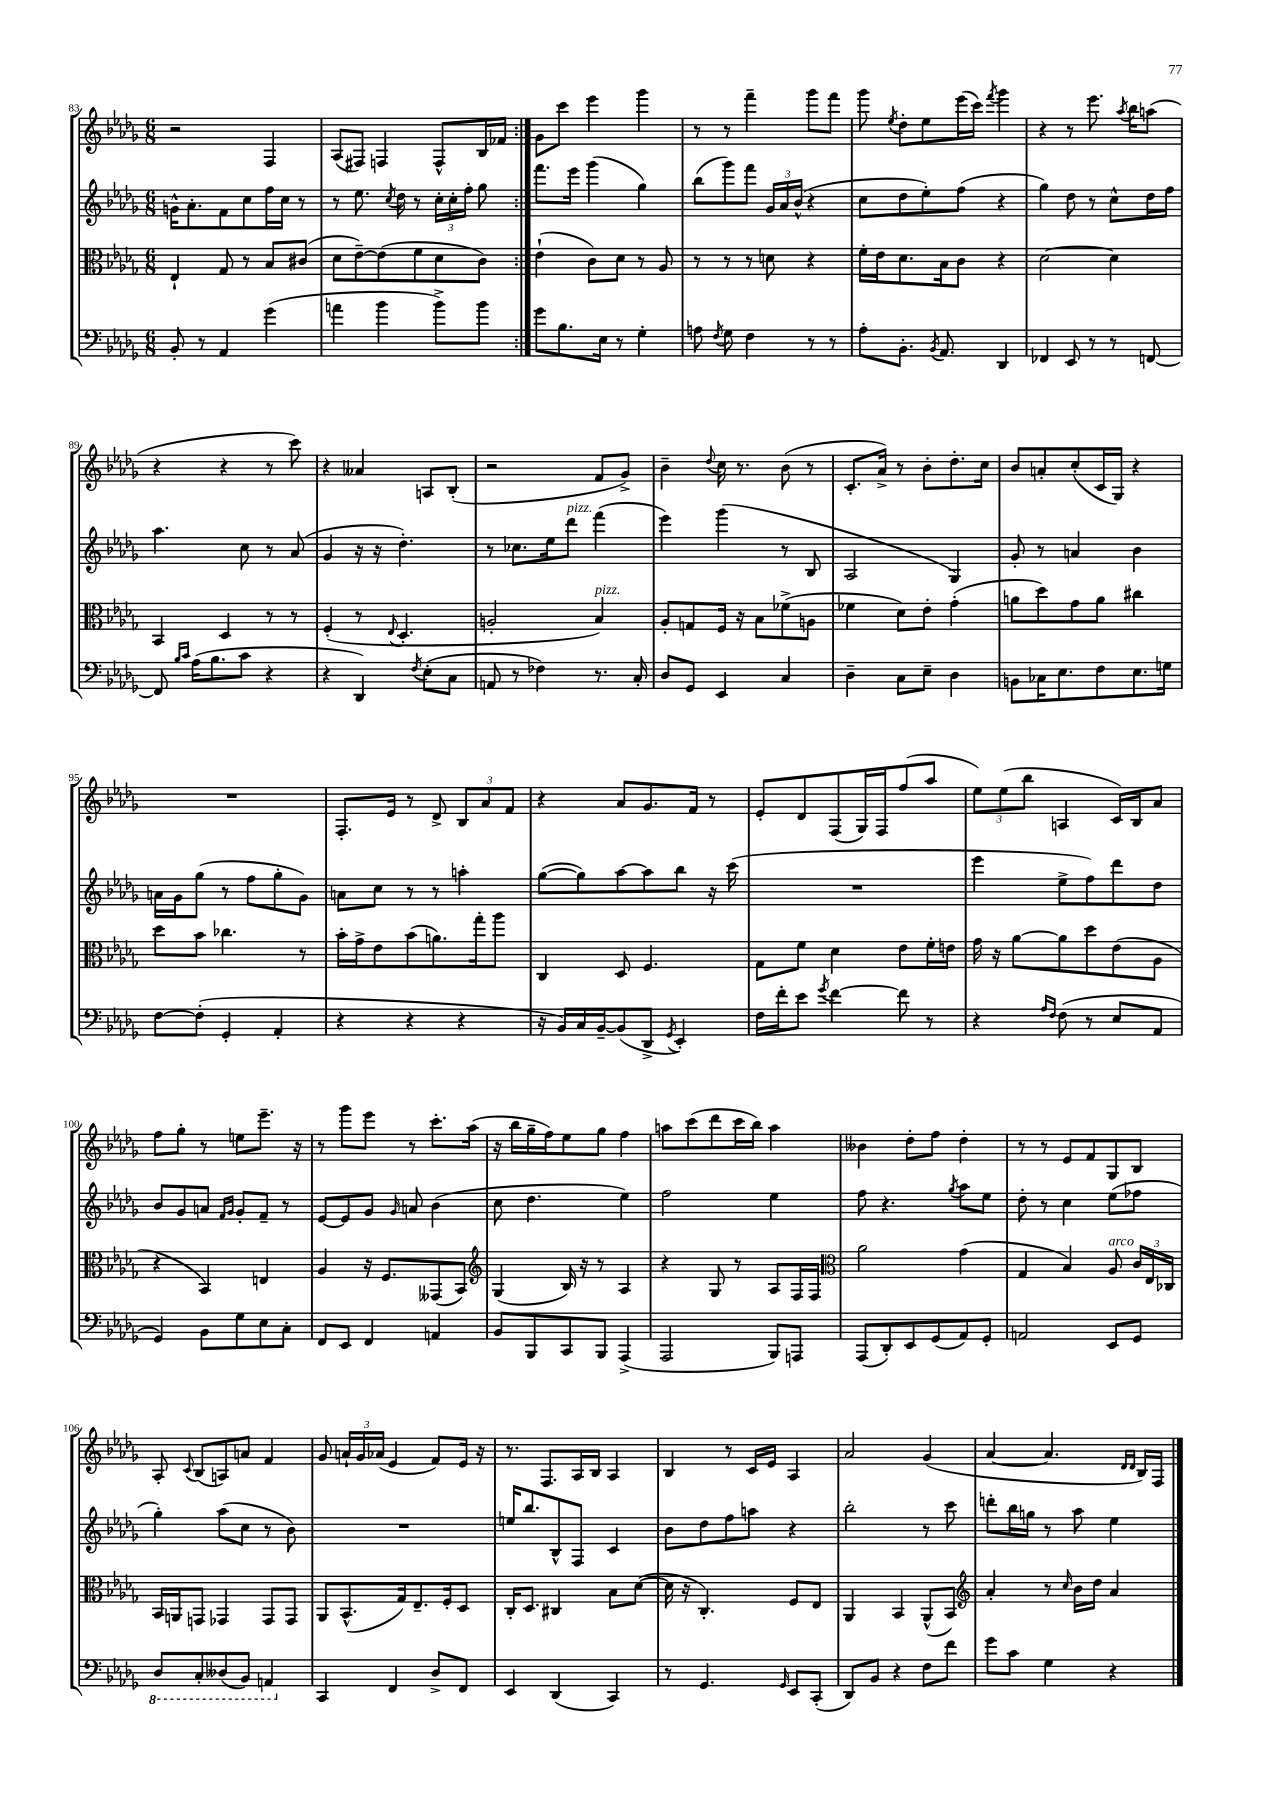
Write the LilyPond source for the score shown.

<<
\new StaffGroup <<
\new Staff = "s0" {
    \clef treble \key des \major \numericTimeSignature \time 6/8
    \autoBeamOff \repeat volta 2 { r2 f4 |
    aes8[( fis8]) f4 f8[-^ bes16 fes'16] | }
    ges'8[ c'''8] ees'''4 ges'''4 |
    r8 r8 f'''4-- ges'''8[ f'''8] |
    ges'''8 \acciaccatura { ees''8 } des''8[-. ees''8 ees'''16( c'''16]) \acciaccatura { f'''8 } ges'''4 |
    r4 r8 ees'''8. \acciaccatura { aes''8 } bes''16[ a''8]( |
    r4 r4 r8 c'''8) |
    r4 aeses'4 a8[ bes8]-.( |
    r2 f'8[ ges'8]->) |
    bes'4-- \appoggiatura { des''8 } c''16 r8. bes'8( r8 |
    c'8.[-. aes'16]->) r8 bes'8[-. des''8.-. c''16] |
    bes'8[ a'8-. c''8-.( c'16 ges16]) r4 |
    R2. |
    f8.[-. ees'16] r8 des'8-> \tuplet 3/2 { bes8[ aes'8 f'8] } |
    r4 aes'8[ ges'8. f'16] r8 |
    ees'8[-. des'8 f8( ges16) f16 f''8( aes''8] |
    \tuplet 3/2 { ees''8[) ees''8( bes''8] } a4 c'16[) bes16 aes'8] |
    f''8[ ges''8]-. r8 e''8[ ees'''8.]-- r16 |
    r8 ges'''8[ ees'''8] r8 c'''8.[-. aes''16]( |
    r16 bes''16[ ges''16-- f''16) ees''8 ges''8] f''4 |
    a''8[ c'''8( des'''8 c'''16 bes''16]) a''4 |
    beses'4 des''8[-. f''8] des''4-. |
    r8 r8 ees'8[ f'8 ges8 bes8] |
    aes8-. \appoggiatura { c'8 } bes8[( a8) a'8] f'4 |
    ges'8 \tuplet 3/2 { a'16[-! ges'16 aes'16]( } ees'4 f'8[) ees'16] r16 |
    r8. f8.[ aes16 bes16] aes4 |
    bes4 r8 c'16[ ees'16] aes4 |
    aes'2 ges'4( |
    aes'4~ aes'4. \grace { des'16[ des'16] } bes16[) f16] \bar "|." |
}
\new Staff = "s1" {
    \clef treble \key des \major \numericTimeSignature \time 6/8
    \autoBeamOff \repeat volta 2 { g'16[-^ aes'8.-. f'8 c''8 f''16 c''16] r8 |
    r8 ees''8. \acciaccatura { c''8 } des''16 r8 \tuplet 3/2 { c''16[-. c''16-. f''16]-. } ges''8 | }
    f'''8.[ ees'''16] ges'''4( ges''4) |
    bes''8[( ges'''8) f'''8] \tuplet 3/2 { ges'16[ aes'16 bes'16]-^( } r4 |
    c''8[ des''8 ees''8-.) f''8]( r4 |
    ges''4) des''8 r8 c''8[-^ des''16 f''16] |
    aes''4. c''8 r8 aes'8( |
    ges'4 r16 r16 des''4.-.) |
    r8 ces''8.[ ees''16 des'''8]^\markup { \italic "pizz." } f'''4( |
    ees'''4) ges'''4( r8 bes8 |
    aes2 ges4) |
    ges'8-. r8 a'4 bes'4 |
    a'16[ ges'16 ges''8]( r8 f''8[ ges''8-. ges'8]) |
    a'8[ c''8] r8 r8 a''4-. |
    ges''8[~( ges''8) aes''8~ aes''8 bes''8] r16 c'''16( |
    R2. |
    ees'''4 ees''8[-> f''8) des'''8 des''8] |
    bes'8[ ges'8 a'8] \grace { f'16[ ges'16] } ges'8[-. f'8]-- r8 |
    ees'8[~ ees'8 ges'8] \grace { ges'16 } a'8 bes'4( |
    c''8 des''4. ees''4) |
    f''2 ees''4 |
    f''8 r4. \acciaccatura { ges''8 } aes''8[ ees''8] |
    des''8-. r8 c''4 ees''8[( fes''8] |
    ges''4-.) aes''8[( c''8] r8 bes'8) |
    R2. |
    e''16[ bes''8. bes8-^ f8] c'4 |
    bes'8[ des''8 f''8 a''8] r4 |
    bes''2-. r8 c'''8 |
    d'''8[-. bes''16 g''16] r8 aes''8 ees''4 \bar "|." |
}
\new Staff = "s2" {
    \clef alto \key des \major \numericTimeSignature \time 6/8
    \autoBeamOff \repeat volta 2 { ees4-! ges8 r8 bes8[ cis'8]( |
    des'8[ ees'8~--) ees'8( f'8 des'8 c'8]) | }
    ees'4-!( c'8[) des'8] r8 aes8 |
    r8 r8 r8 d'8 r4 |
    f'16[-. ees'16 des'8. bes16 c'8] r4 |
    des'2~ des'4 |
    bes,4 des4 r8 r8 |
    f4-.( r8 \appoggiatura { ees8 } des4.-. |
    a2-. bes4^\markup { \italic "pizz." }) |
    aes8[-. g8 f16] r16 bes8[ fes'8->( a8] |
    fes'4 des'8[) ees'8]-. ges'4-.( |
    a'8[ des''8) ges'8 a'8] cis''4 |
    des''8[ bes'8] ces''4. r8 |
    bes'16[-. ges'16-> ees'8 bes'8( a'8.) ges''16-. aes''8] |
    c4 des8 f4. |
    ges8[ f'8] des'4 ees'8[ f'16-. e'16] |
    ges'16 r16 aes'8[~ aes'8 des''8 ees'8( aes8] |
    r4 bes,4) e4 |
    aes4 r16 f8.[ geses,8( bes,8]) |
    \clef treble ges4( bes16) r16 r8 aes4 |
    r4 ges8 r8 aes8[ f16 f16] |
    \clef alto aes'2 ges'4( |
    ges4 bes4) aes8^\markup { \italic "arco" } \tuplet 3/2 { c'16[ ees16 ces16] } |
    bes,16[ a,16 g,8] ges,4 ges,8[ ges,8] |
    aes,8[ bes,8.-^( ges16) ees8.-- f16-. des8] |
    c16[-. des8.] cis4 bes8[ des'8]~( |
    des'16 r16 c4.-.) f8[ ees8] |
    aes,4 bes,4 aes,8[-^( bes,8]) |
    \clef treble aes'4-. r8 \grace { c''16 } bes'16[ des''16] aes'4 \bar "|." |
}
\new Staff = "s3" {
    \clef bass \key des \major \numericTimeSignature \time 6/8
    \autoBeamOff \repeat volta 2 { bes,8-. r8 aes,4 ges'4( |
    a'4 bes'4 bes'8[->) bes'8] | }
    ges'8[ bes8. ees16] r8 ges4-. |
    a8 \acciaccatura { f8 } ges8 f4 r8 r8 |
    aes8[-. bes,8.]-. \acciaccatura { bes,8 } aes,8. des,4 |
    fes,4 ees,8 r8 r8 f,8~ |
    f,8 \grace { bes16[ c'16] } aes16[( bes8. c'8] r4 |
    r4 des,4) \acciaccatura { f8 } ees8[-.( c8] |
    a,8 r8 fes4) r8. c16-. |
    des8[ ges,8] ees,4 c4 |
    des4-- c8[ ees8]-- des4 |
    b,8[ ces16 ees8. f8 ees8. g16] |
    f8[~ f8]-.( ges,4-. aes,4-. |
    r4 r4 r4 |
    r16 bes,16[) c16 bes,16~-- bes,8( des,8]-> \acciaccatura { ges,8 } ees,4-.) |
    f16[ f'16-. ees'8] \acciaccatura { ges'8 } f'4~ f'8 r8 |
    r4 \grace { aes16[ f16] } f8( r8 ees8[ aes,8] |
    ges,4) bes,8[ ges8 ees8 c8]-. |
    f,8[ ees,8] f,4 a,4 |
    bes,8[ bes,,8 c,8 bes,,8] aes,,4->( |
    aes,,2 bes,,8[) a,,8] |
    aes,,8[( des,8-.) ees,8 ges,8( aes,8) ges,8]-. |
    a,2 ees,8[ ges,8] |
    \ottava #-1 des,8[ c,8-. deses,8( bes,,8]) a,,4 \ottava #0 |
    c,4 f,4 des8[-> f,8] |
    ees,4 des,4( c,4) |
    r8 ges,4. \grace { ges,16 } ees,8[ c,8]-.( |
    des,8[) bes,8] r4 f8[ f'8] |
    ges'8[ c'8] ges4 r4 \bar "|." |
}
>>
>>
\layout { \context { \Score currentBarNumber = #83 } }
